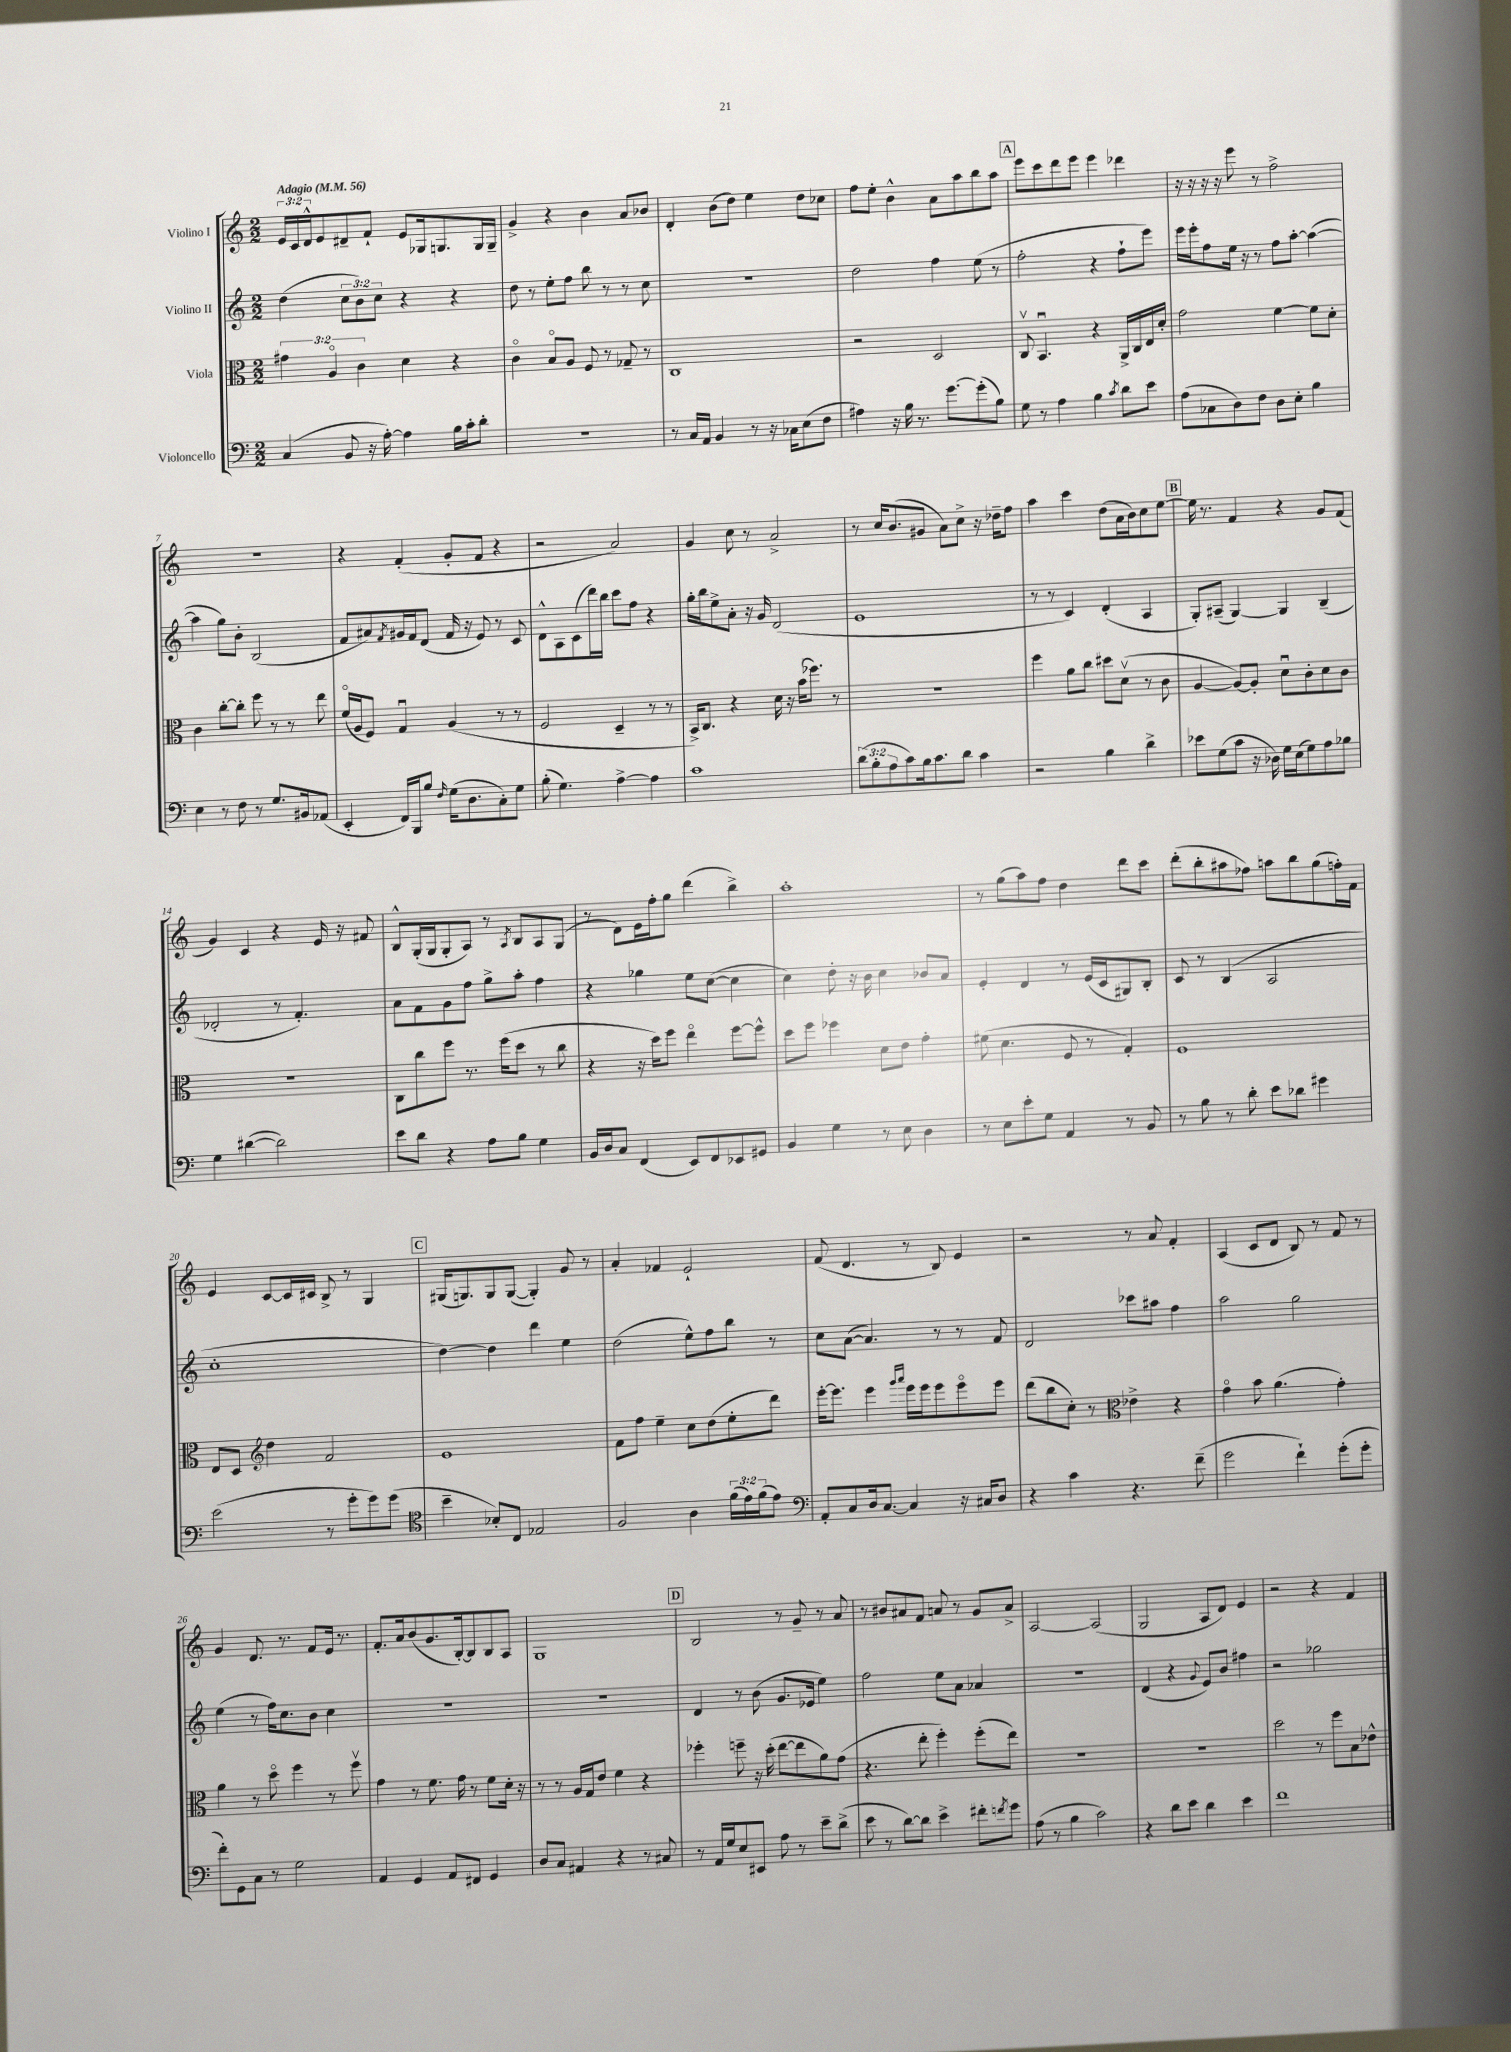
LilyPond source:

<<
\new StaffGroup <<
\new Staff = "s0" \with { instrumentName = "Violino I" } {
    \clef treble \key c \major \numericTimeSignature \time 2/2 \override Staff.TupletNumber.text = #tuplet-number::calc-fraction-text \tempo "Adagio" 4 = 56
    \tuplet 3/2 { e'16 c'16 d'16-^ } e'8 dis'8-- f'8-! e'8 ges16 g8. g16 g16-- |
    g'4-> r4 b'4 a'8 bes'8 |
    d'4-. b'8( d''8) e''4 d''8 ces''8 |
    f''8 e''8-. b'4-^ a'8 a''8 b''8 a''8 |
    \mark \markup { \box "A" } e'''8 c'''8 d'''8 e'''8 e'''4 des'''4 |
    r16 r16 r16 r16 e'''8 r8 f''2-> |
    r1 |
    r4 f'4-.( g'8-. f'8 r4 |
    r2 a'2) |
    g'4 c''8 r8 a'2-> |
    r8 c''16 b'8.( gis'8 a'8) c''8-> r16 des''16-- f''8 |
    a''4 c'''4 d''8( a'16 b'16) c''8 e''8~ |
    \mark \markup { \box "B" } e''16 r8. f'4 r4 g'8 f'8( |
    g'4) c'4 r4 e'16 r16 fis'8 |
    b8-^ g16-.( g16 g8-. a8) r8 \acciaccatura { a8 } b8 a8 g8( |
    r8 d'8) e'16 f''16-. g''8 d'''4( b''4->) |
    a''1-. |
    r8 g''8( a''8) f''8 d''4 d'''8 c'''8 |
    d'''8-.( b''8-. ais''8 fes''8) a''8 b''8 g''8( f''16-.) f'16 |
    e'4 c'8~ c'16 cis'16 b8-> r8 g4 |
    \mark \markup { \box "C" } gis16( g8.) g8 g8~( g4-.) g'8 r8 |
    a'4-. fes'4 e'2-! |
    f'8( d'4. r8 b8) e'4 |
    r2 r8 a'8 f'4-. |
    a4( c'8 d'8 b8) r8 f'8 r8 |
    g'4 d'8. r8. f'8 e'16 r8. |
    f'8.-. a'16 b'8( g'8. b16~-.) b8 b8 a8 |
    g1 |
    \mark \markup { \box "D" } b2 r8 g'8-- r8 a'8 |
    r8 bis'8 ais'8 f'8 a'8 r8 g'8 a'8-> |
    a2~ a2( |
    g2 a8 d'8) e'4 |
    r2 r4 f'4 \bar "|." |
}
\new Staff = "s1" \with { instrumentName = "Violino II" } {
    \clef treble \key c \major \numericTimeSignature \time 2/2 \override Staff.TupletNumber.text = #tuplet-number::calc-fraction-text
    d''4( \tuplet 3/2 { c''8 b'8) c''8 } r4 r4 |
    d''8 r8 e''8-. f''8 b''8 r8 r8 c''8 |
    r1 |
    d''2 f''4 e''8( r8 |
    \mark \markup { \box "A" } f''2-. r4 f''8-! e'''8) |
    e'''16 e'''16-. f''8 e''16 r16 r8 f''8 a''8~-. a''4~( |
    a''4 g''8) b'8-. b2( |
    f'8 ais'8) \acciaccatura { f'8 } gis'16 f'16 d'8( f'16 r16 e'8) r8 c'8 |
    d'8-^ a8 c'8( d'''16) b''16 c'''8 f''8 r4 |
    g''16-. b''16 e''8-> a'8-. r16 g'16 d'2( |
    e'1 |
    r8 r8 c'4) d'4-.( a4 |
    \mark \markup { \box "B" } g8-.) ais8--( g4~) g4 b4--( |
    des'2-. r8 f'4.-.) |
    a'8 f'8 g'8 f''8 g''8-> a''8-. f''4 |
    r4 ges''4 e''8 c''8~( c''4 |
    c''4) d''8-. r16 b'16 c''4 bes'8 a'8 |
    e'4-. d'4 r8 e'16( c'16 gis8) b8-. |
    c'8 r8 b4( a2 |
    c''1-. |
    \mark \markup { \box "C" } d''4~) d''4 d'''4 e''4 |
    d''2( e''8-^) f''8 b''8 r8 |
    c''8 a'8~( a'4.) r8 r8 f'8 |
    d'2 ces'''8 ais''8 f''4 |
    a''2 g''2 |
    e''4( r8 f''16) c''8. b'8 c''4 |
    R1 |
    R1 |
    \mark \markup { \box "D" } d'4 r8 b'8( g'8. ees'16 e''4) |
    f''2 e''8 a'8 aes'4 |
    R1 |
    d'4( r4 \appoggiatura { g'8 } e'8) b'8 fis''4 |
    r2 ges''2 \bar "|." |
}
\new Staff = "s2" \with { instrumentName = "Viola" } {
    \clef alto \key c \major \numericTimeSignature \time 2/2 \override Staff.TupletNumber.text = #tuplet-number::calc-fraction-text
    \tuplet 3/2 { gis'4 a4\flageolet c'4 } d'4 r4 |
    c'4\flageolet b8\flageolet a8 f8 r8 ges8-- r8 |
    c1 |
    r2 d2 |
    \mark \markup { \box "A" } c8\upbow b,4.\downbow r4 a,16-> c16 e16 d'16-. |
    g'2 f'4~ f'8 d'8-. |
    c'4 c''8~-. c''8-. f''8 r8 r8 e''8 |
    f'16\flageolet( a16 f8) g4\downbow a4( r8 r8 |
    f2 d4-- r8 r8 |
    b,16->) c8. r4 d'16 r16 b'16( fes''8.) r8 |
    r1 |
    f''4 a'8 c''8 dis''8 d'8\upbow( r8 c'8 |
    \mark \markup { \box "B" } a4~ a8~) a8-. d'8\downbow c'8-. d'8 c'8 |
    r1 |
    c8 c''8 f''8 r8. f''16( d''8 r8 c''8 |
    r4 r16 d''16) f''8 e''4\flageolet f''8~ f''8-^ |
    d''8 f''8 fes''4 d'8 e'8 g'4-. |
    fis'8( d'4. f8 r8 g4-.) |
    f1 |
    e8 d8 \clef treble d''4 f'2 |
    \mark \markup { \box "C" } e'1 |
    f'8 f''8 e''4-- c''8 d''8( e''8-. d'''8) |
    e'''16~-. e'''8. e'''4 \grace { g'''16 a'''16 } e'''16 e'''16 e'''8 e'''8\flageolet e'''8 |
    d'''8( b''8 c''8-.) r8 \clef alto ees'4-> r4 |
    g'4\flageolet b'8 a'4.( g'4-.) |
    a'4 r8 d''8\flageolet f''4 r8 f''8\upbow |
    g'4 r8 f'8. g'16 r8 f'8 d'16-. r16 |
    r8 r8 a16 g16 e'8 f'4 r4 |
    \mark \markup { \box "D" } fes''4-. f''8-- r16 d''16-.( e''8~ e''8 a'8) g'8( |
    r4. e''8-. f''4-.) f''8-.( e''8) |
    R1 |
    R1 |
    d''2 r8 f''8 b8 ees'8-^ \bar "|." |
}
\new Staff = "s3" \with { instrumentName = "Violoncello" } {
    \clef bass \key c \major \numericTimeSignature \time 2/2 \override Staff.TupletNumber.text = #tuplet-number::calc-fraction-text
    c4( b,8 r16 a16~-.) a4 b16 c'16-. d'8-. |
    R1 |
    r8 c16 a,16 b,4 r8 r16 ces16 e8( f8 |
    ais4) r16 b16 r8. g'8.~ g'8-.( b8) |
    \mark \markup { \box "A" } g8 r8 a4 b4 \acciaccatura { c'8 } d'8 e'8 |
    a8( ces8 d8) f8 d8 e8-. b4 |
    e4 r8 f8 r8 g8. bis,16 aes,8( |
    e,4-. f,16) b,,16 b8 \grace { f16 } g16( d8. c8-.) g8 |
    b8-.( g4.) a4~-> a4 |
    c'1 |
    \tuplet 3/2 { d'8( b8-. a8 } c'8) b16 c'8. d'8 c'4 |
    r2 b4 d'4-> |
    \mark \markup { \box "B" } ees'8 g8( c'8 r16 des16) g16 e16( g8) a8 bes8 |
    g4 dis'4~( dis'2) |
    e'8 d'8 r4 a8 b8 g4 |
    b,16 d16 c8 f,4( e,8) f,8 ees,8 gis,8 |
    b,4 g4 r8 e8 d4 |
    r8 e8 e'8-. g8 a,4 r8 b,8 |
    r8 b8 r8 d'8-. e'8 des'8 gis'4 |
    e'2( r8 g'8-. g'8) g'8( |
    \mark \markup { \box "C" } \clef tenor b'4-- bes8-.) c8 ees2 |
    f2 a4 \tuplet 3/2 { f'16( e'16) f'16( } e'8) |
    \clef bass a,8-. c8 d16 c8.~ c4 r16 cis16 d8 |
    r4 c'4 r4. f'8--( |
    g'2 f'4-!) g'8-.( g'8-. |
    f'8-.) g,8 c8 r8 g2 |
    a,4 g,4 a,8 fis,8 g,4 |
    d8 c8 ais,4 r4 r8 cis8 |
    \mark \markup { \box "D" } r8 a,16 g16 e8 eis,8 a8 r8 e'8-- d'8->( |
    e'8 r8 d'8~) d'8 e'4-> fis'8-. \acciaccatura { f'8 } g'8 |
    a8( r8 b4 c'2) |
    r4 d'8 e'8 d'4 e'4 |
    f'1 \bar "|." |
}
>>
>>
